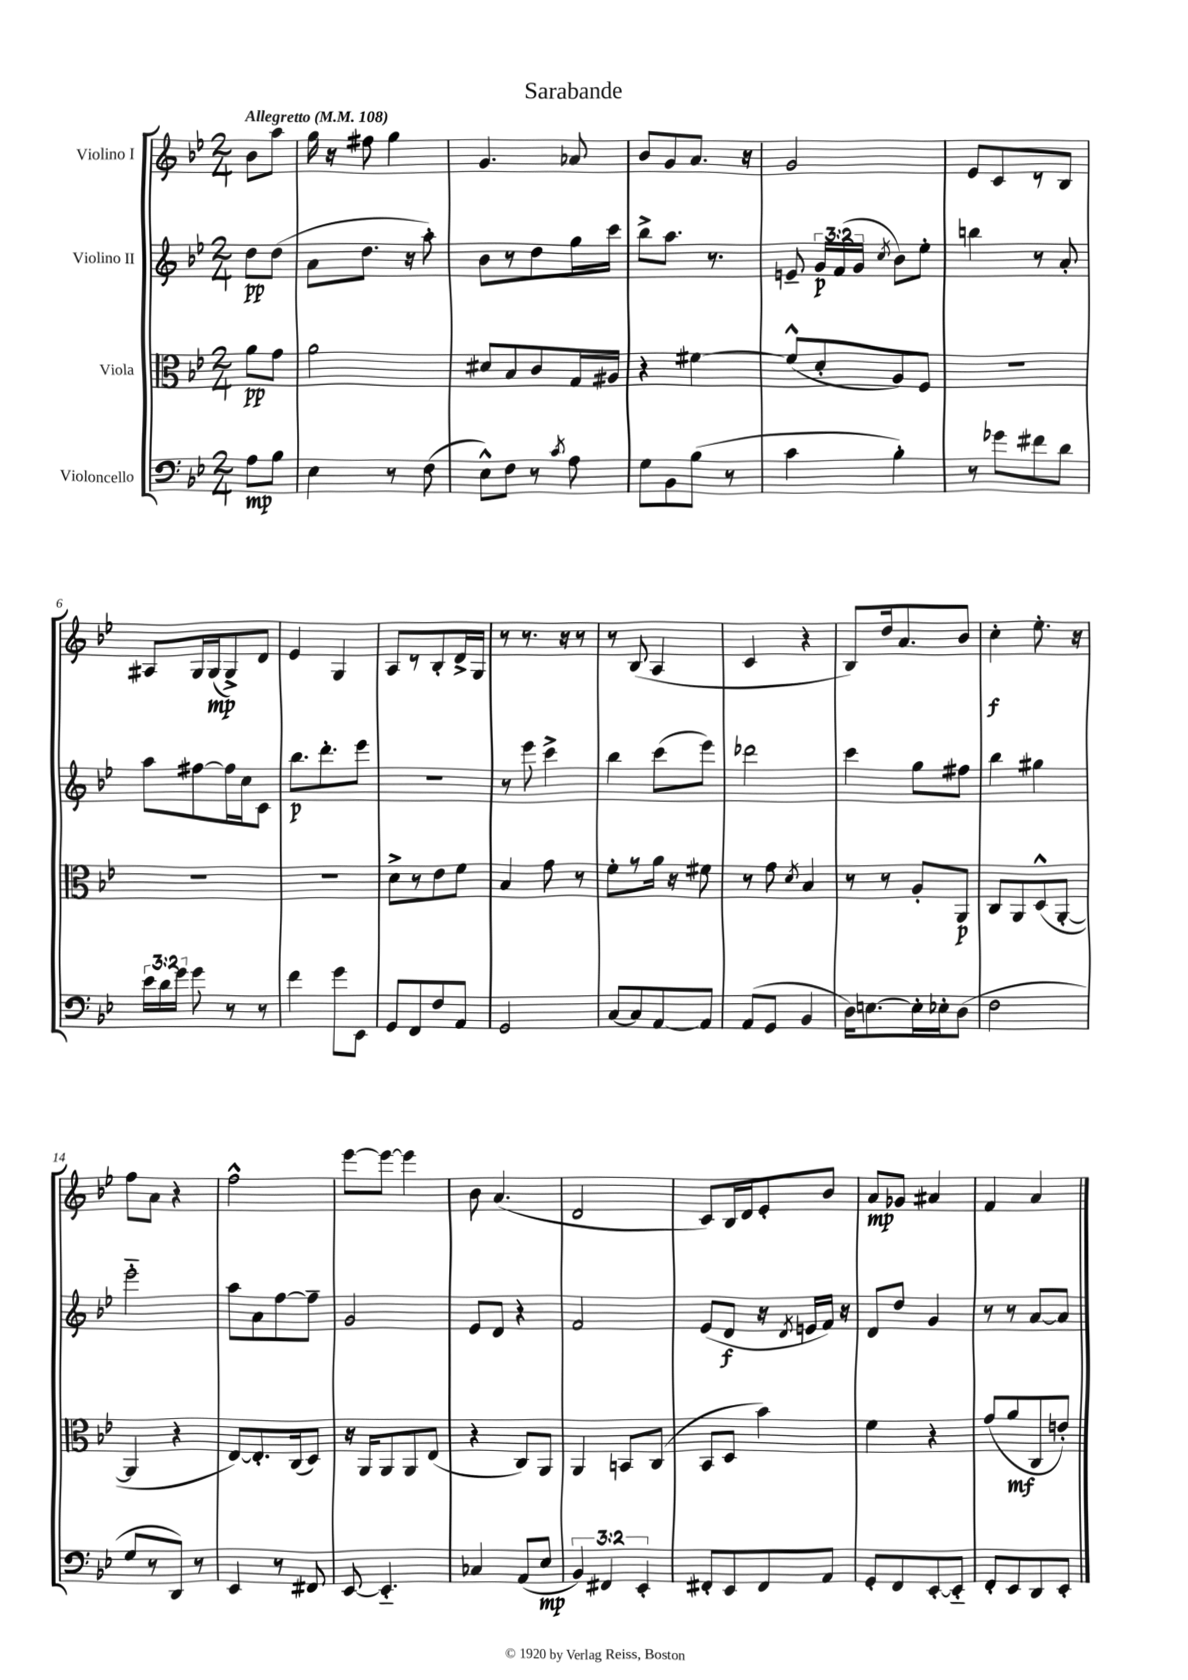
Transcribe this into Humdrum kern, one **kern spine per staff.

**kern	**kern	**kern	**kern
*staff4	*staff3	*staff2	*staff1
*clefF4	*clefC3	*clefG2	*clefG2
*k[b-e-]	*k[b-e-]	*k[b-e-]	*k[b-e-]
*M2/4	*M2/4	*M2/4	*M2/4
*MM108	*MM108	*MM108	*MM108
8A	8a	8dd	8b-
8B-	8g	(8dd	8aa
=	=	=	=
4E-	2a	8a	16gg
.	.	.	16r
.	.	8.dd	8ff#
8r	.	.	4gg
.	.	16r	.
(8F	.	8aa')	.
=	=	=	=
8E-^^)	8d#	8b-	4.g
8F	8B-	8r	.
8r	8c	8dd	.
8qc	.	.	.
8A	16G	16gg	8a-
.	16A#	16ccc	.
=	=	=	=
8G	4r	8bb-^	8b-
8BB-	.	8.aa	8g
(8B-	[4f#	.	8.a
.	.	8.r	.
8r	.	.	.
.	.	.	16r
=	=	=	=
4c	(8f#^^]	8e~	2g
.	8d'	24g	.
.	.	(24f	.
.	.	24g	.
.	.	8qcc	.
4B-')	8A)	8b-)	.
.	8F	8ee-'	.
=	=	=	=
8r	2r	4bb	8e-
8g-	.	.	8c
8f#	.	8r	8r
8d	.	8a'	8B-
=	=	=	=
24e-	2r	8aa	8A#
24d	.	.	.
24g	.	.	.
8g	.	[8ff#	16G
.	.	.	(16G
8r	.	16ff#]	8G^)
.	.	16cc	.
8r	.	8c	8d
=	=	=	=
4f	2r	8.bb-	4e-
.	.	8.ddd'	.
8g	.	.	4G
8EE-	.	8eee-	.
=	=	=	=
8GG	8d^	2r	8A
8FF	8r	.	8r
8F	8e-	.	8B-'
8AA	8f	.	16d^
.	.	.	16G
=	=	=	=
2GG	4B-	8r	8r
.	.	8eee-	8.r
.	8g	4ccc^	.
.	.	.	16r
.	8r	.	8r
=	=	=	=
[8C	8f'	4bb-	8r
8C]	8r	.	(8B-
[8AA	16a	(8ccc	4A
.	16r	.	.
8AA]	8f#	8eee-)	.
=	=	=	=
(8AA	8r	2ddd-	4c
8GG	8g	.	.
.	8qd	.	.
4BB-	4B-	.	4r
=	=	=	=
16D)	8r	4ccc	8B-)
[8.E	.	.	.
.	8r	.	16dd
.	.	.	8.a
16E']	8A'	8gg	.
16E-'	.	.	.
(8D	8AA	8ff#	8b-
=	=	=	=
2F	8C	4bb-	4cc'
.	8AA	.	.
.	(8D^^	4gg#	8.ee-'
.	[8AA'	.	.
.	.	.	16r
=	=	=	=
8G	4AA]	2eee-'~	8ff
8r	.	.	8a
8DD)	4r	.	4r
8r	.	.	.
=	=	=	=
4EE-	[8E-)	8aa	2ff^^
.	8.E-']	8a	.
8r	.	[8ff	.
.	(16C	.	.
8FF#	8D)	8ff~]	.
=	=	=	=
[8EE-	16r	2g	[8eee-
.	16AA	.	.
4.EE-'~]	8AA	.	8eee-_
.	8AA	.	4eee-]
.	(8E-	.	.
=	=	=	=
4C-	4r	8e-	8b-
.	.	8d	(4.a
(8AA	8C)	4r	.
8E-	8AA	.	.
=	=	=	=
6BB-)	4AA	2f	2d
6FF#	.	.	.
.	8BB	.	.
6EE-'	.	.	.
.	(8C	.	.
=	=	=	=
8FF#'	8BB-	(8e-	8c)
8EE-	8D	8d	16B-
.	.	.	16d
8FF#	4b-)	16r	8e-'
.	.	8qd	.
.	.	16e	.
8AA	.	16f)	8b-
.	.	16r	.
=	=	=	=
8GG'	4f	8d	8a
8FF	.	8dd	8g-
[8EE-'	4r	4g	4a#
8EE-'~]	.	.	.
=	=	=	=
8FF'	(8g	8r	4f
8EE-	8a	8r	.
8DD	8C	[8a	4a
8EE-'	8e')	8a]	.
==	==	==	==
*-	*-	*-	*-
